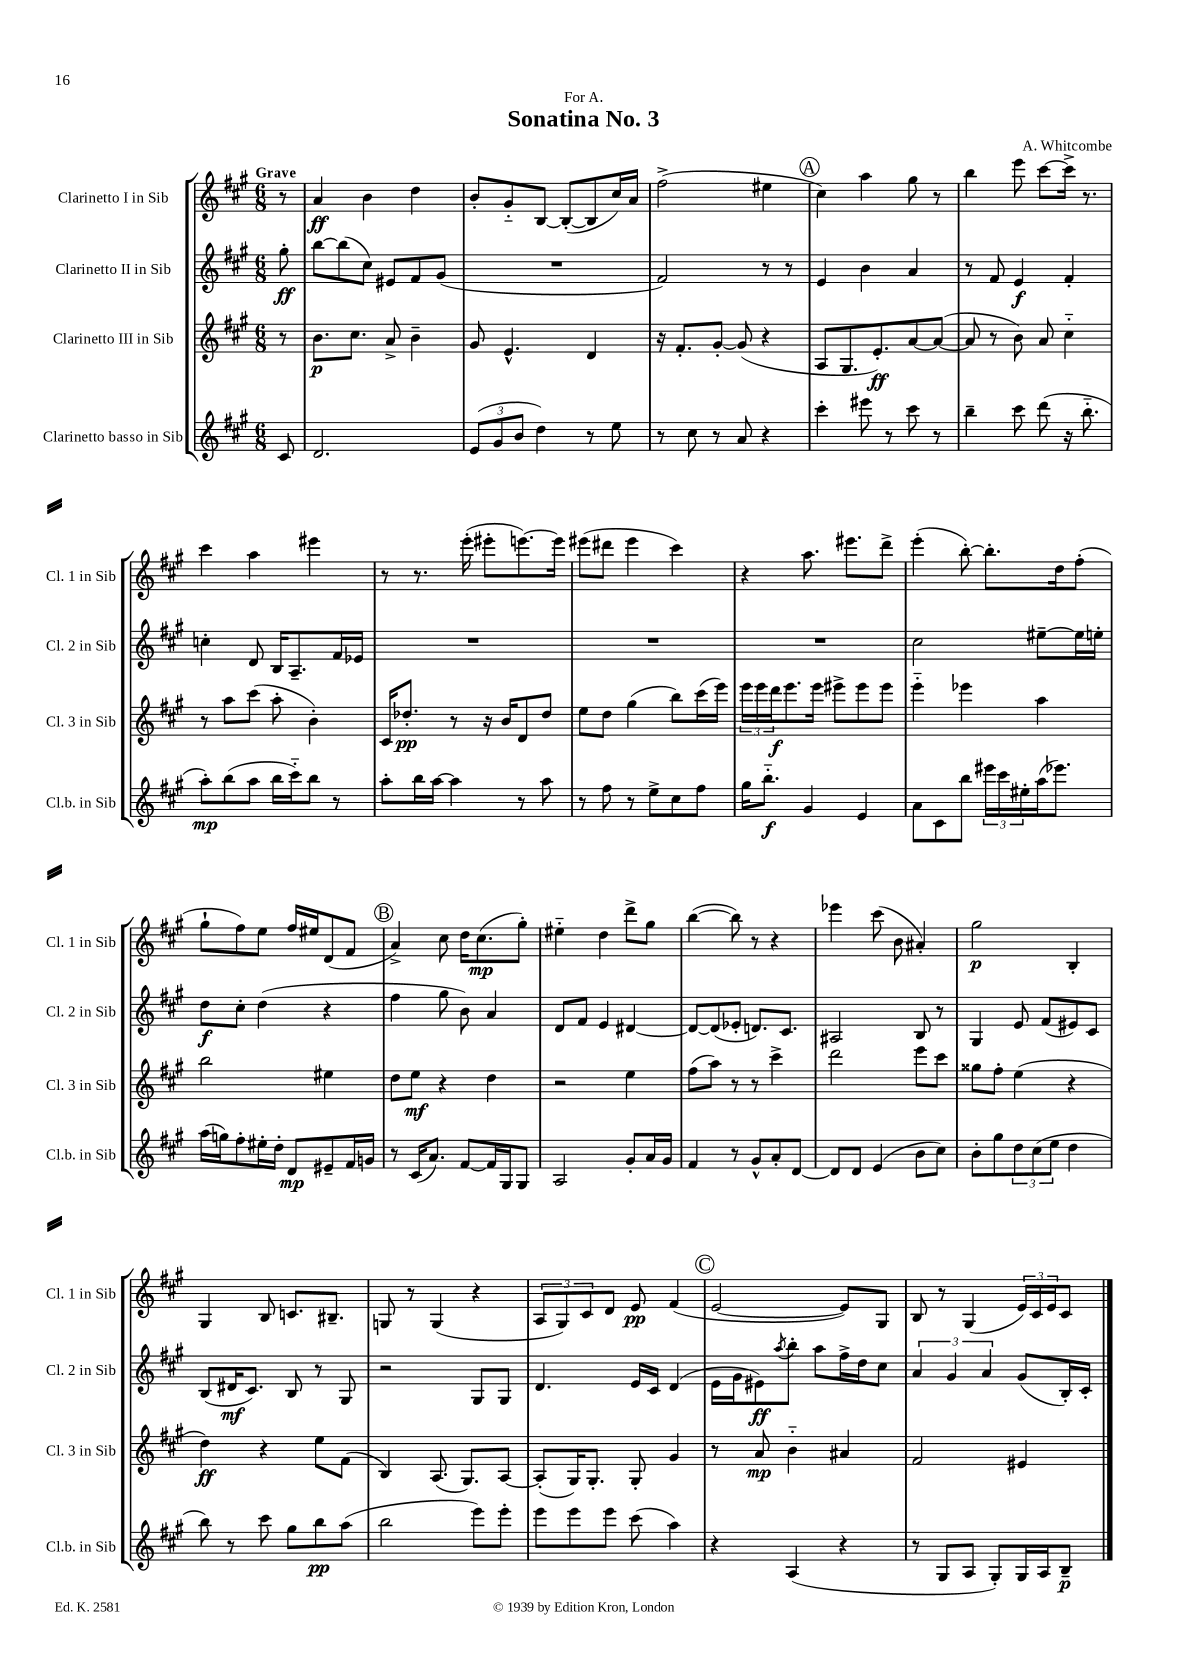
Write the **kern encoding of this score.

**kern	**kern	**kern	**kern
*staff4	*staff3	*staff2	*staff1
*clefG2	*clefG2	*clefG2	*clefG2
*k[f#c#g#]	*k[f#c#g#]	*k[f#c#g#]	*k[f#c#g#]
*M6/8	*M6/8	*M6/8	*M6/8
8c#/	8r	8gg#'\	8r
=	=	=	=
2.d/	8.b\L	[8bb\L	4a/
.	.	(8bb\]	.
.	8.cc#\J	.	.
.	.	8cc#\J)	4b\
.	8a^/	8e#/L	.
.	4b~\	8f#/	4dd\
.	.	(8g#/J	.
=	=	=	=
(12e/L	8g#/	2.r	8b'/L
12g#/	.	.	.
.	4.e^^/	.	8g#'~/
12b/J	.	.	.
4dd\)	.	.	[8B/J
.	.	.	(8B'/_L
8r	4d/	.	8B/]
8ee\	.	.	16cc#/L)
.	.	.	16a/JJ
=	=	=	=
8r	16r	2f#/)	(2ff#^\
.	8.f#'/L	.	.
8cc#\	.	.	.
8r	[8g#'/J	.	.
8a/	(8g#/]	.	.
4r	4r	8r	4ee#\
.	.	8r	.
=	=	=	=
4ccc#'\	8A/L	4e/	4cc#\)
.	8.G#/	.	.
8eee#\	.	4b\	4aa\
.	8.e'/)	.	.
8r	.	.	.
8ccc#\	[8a/	4a/	8gg#\
8r	(8a/_J	.	8r
=	=	=	=
4bb~\	8a/]	8r	4bb\
.	8r	8f#/	.
8ccc#\	8b\)	4e/	8eee\
(8ddd\	8a/	.	[8ccc#\L
16r	4cc#'~\	4f#'/	16ccc#^\]Jk
8.bb'~\	.	.	8.r
=	=	=	=
8aa'\L)	8r	4cc'\	4ccc#\
(8bb\	8aa\L	.	.
8aa\J	(8ccc#\J	8d/	4aa\
16bb\LL	8aa'\	16B/LK	.
16ccc#'~\J)	.	8.A~/	.
8bb\J	4b'\)	.	4eee#\
8r	.	16f#/L	.
.	.	16e-/JJ	.
=	=	=	=
8aa'\L	16c#/LK	2.r	8r
.	8.dd-'/J	.	.
16bb\L	.	.	8.r
[16aa\JJ	.	.	.
4aa\]	8r	.	.
.	.	.	(16eee'\
.	16r	.	8eee#'\L
.	16b/LK	.	.
8r	8d/	.	[8.eee\)
8aa\	8dd-/J	.	.
.	.	.	16eee\]Jk
=	=	=	=
8r	8ee\L	2.r	(8eee#\L
8ff#\	8dd\J	.	8ddd#\J
8r	(4gg#\	.	4eee#\
8ee^\L	.	.	.
8cc#\	8bb\L)	.	4ccc#\)
8ff#\J	(16ccc#\L	.	.
.	16eee\JJ)	.	.
=	=	=	=
16gg#\LK	24eee\LL	2.r	4r
.	24eee\	.	.
8.bb'~\J	.	.	.
.	24ddd\J	.	.
.	8.eee\	.	.
4g#/	.	.	8.aa\
.	16eee\Jk	.	.
.	8eee#^\L	.	.
.	.	.	8.eee#\L
4e/	8eee#\	.	.
.	8eee#\J	.	8ddd^\J
=	=	=	=
8a\L	4eee'~\	2cc#\	(4eee'\
8c#\	.	.	.
8bb\J	4eee-\	.	[8bb'\)
24eee#\LL	.	.	8.bb'\]L
24ccc#\	.	.	.
24ee#'\	.	.	.
(16aa\J	4aa\	[8ee#~\L	.
8.eee-\J)	.	.	16dd\k
.	.	16ee#\]L	(8ff#'\J
.	.	16ee'\JJ	.
=	=	=	=
(16aa\LL	2bb\	8dd\L	8gg#`\L
16gg\J)	.	.	.
8ff#'\	.	8cc#'\J	8ff#\)
16ee#'\L	.	(4dd\	8ee\J
16dd'\JJ	.	.	.
8d/L	.	.	16ff#/LL
.	.	.	16ee#/J
8e#~/	4ee#\	4r	(8d/
16f#/L	.	.	8f#/J
16g/JJ	.	.	.
=	=	=	=
8r	8dd\L	4ff#\	4a^/)
(16c#/LK	8ee\J	.	.
8.a/J)	.	.	.
.	4r	8gg#\	8cc#\
[8f#/L	.	8b\)	16dd\LK
.	.	.	(8.cc#\
16f#/]L	4dd\	4a/	.
16G#/J	.	.	.
8G#/J	.	.	8gg#'\J)
=	=	=	=
2A/	2r	8d/L	4ee#'~\
.	.	8f#/J	.
.	.	4e/	4dd\
8g#'/L	4ee\	[4d#/	8ddd^\L
16a/L	.	.	8gg#\J
16g#/JJ	.	.	.
=	=	=	=
4f#/	(8ff#\L	8d#/_L	([4bb\
.	8aa\J)	(8d#/]	.
8r	8r	8e-'/J	8bb\])
8g#^^/L	8r	8.d/L)	8r
8a'/	4ccc#^\	.	4r
.	.	8.c#/J	.
[8d/J	.	.	.
=	=	=	=
8d/]L	2ddd\	2A#/	4eee-\
8d/J	.	.	.
(4e/	.	.	(8ccc#\
.	.	.	8b\
8b\L	8eee\L	8B/	4a#'/)
8cc#\J)	8ccc#\J	8r	.
=	=	=	=
8b'\L	8gg##\L	4G#/	2gg#\
8gg#\	8ff#'\J	.	.
12dd\	(4ee\	8e/	.
(12cc#\	.	.	.
.	.	(8f#/L	.
12ee\J	.	.	.
4dd\	4r	8e#/)	4B'/
.	.	8c#/J	.
=	=	=	=
8bb\)	4dd\)	(8B/L	4G#/
8r	.	16d#/K	.
.	.	8.c#/J)	.
8ccc#\	4r	.	8B/
8gg#\L	.	8B/	8.c/L
8bb\	8ee\L	8r	.
.	.	.	8.B#~/J
(8aa\J	(8f#\J	8G#/	.
=	=	=	=
2bb\	4B/)	2r	8G/
.	.	.	8r
.	(8.A/	.	(4G/
.	8.G#/L)	.	.
8eee\L)	.	8G#/L	4r
8eee'\J	[8A/J	8G#/J	.
=	=	=	=
8eee\L	(8A'/]L	4.d/	12A/L
.	.	.	12G#/)
8eee\	16G#/K)	.	.
.	.	.	12c#/
.	8.G#'/J	.	.
8eee\J	.	.	8d/J
(8ccc#\	8G#'/	16e/LL	8e/
.	.	16c#/JJ	.
4aa\)	4g#/	(4d/	(4f#/
=	=	=	=
4r	8r	16e\LL	[2e/
.	.	16g#\J	.
.	8a/	8e#\)	.
.	.	8qaa/	.
(4A/	4b'~\	8bb'\J	.
.	.	8aa\L	.
4r	4a#/	16ff#^\L	8e/]L)
.	.	16dd\J	.
.	.	8cc#\J	8G#/J
=	=	=	=
8r	2f#/	6a/	8B/
8G#/L	.	.	8r
.	.	6g#/	.
8A/J	.	.	(4G#/
.	.	6a/	.
8G#'/L)	.	.	.
16G#/L	4e#/	(8g#/L	24e/LL)
.	.	.	24c#/
16A/J	.	.	.
.	.	.	24e/J
8B~/J	.	16B'/L)	8c#/J
.	.	16c#'/JJ	.
==	==	==	==
*-	*-	*-	*-
